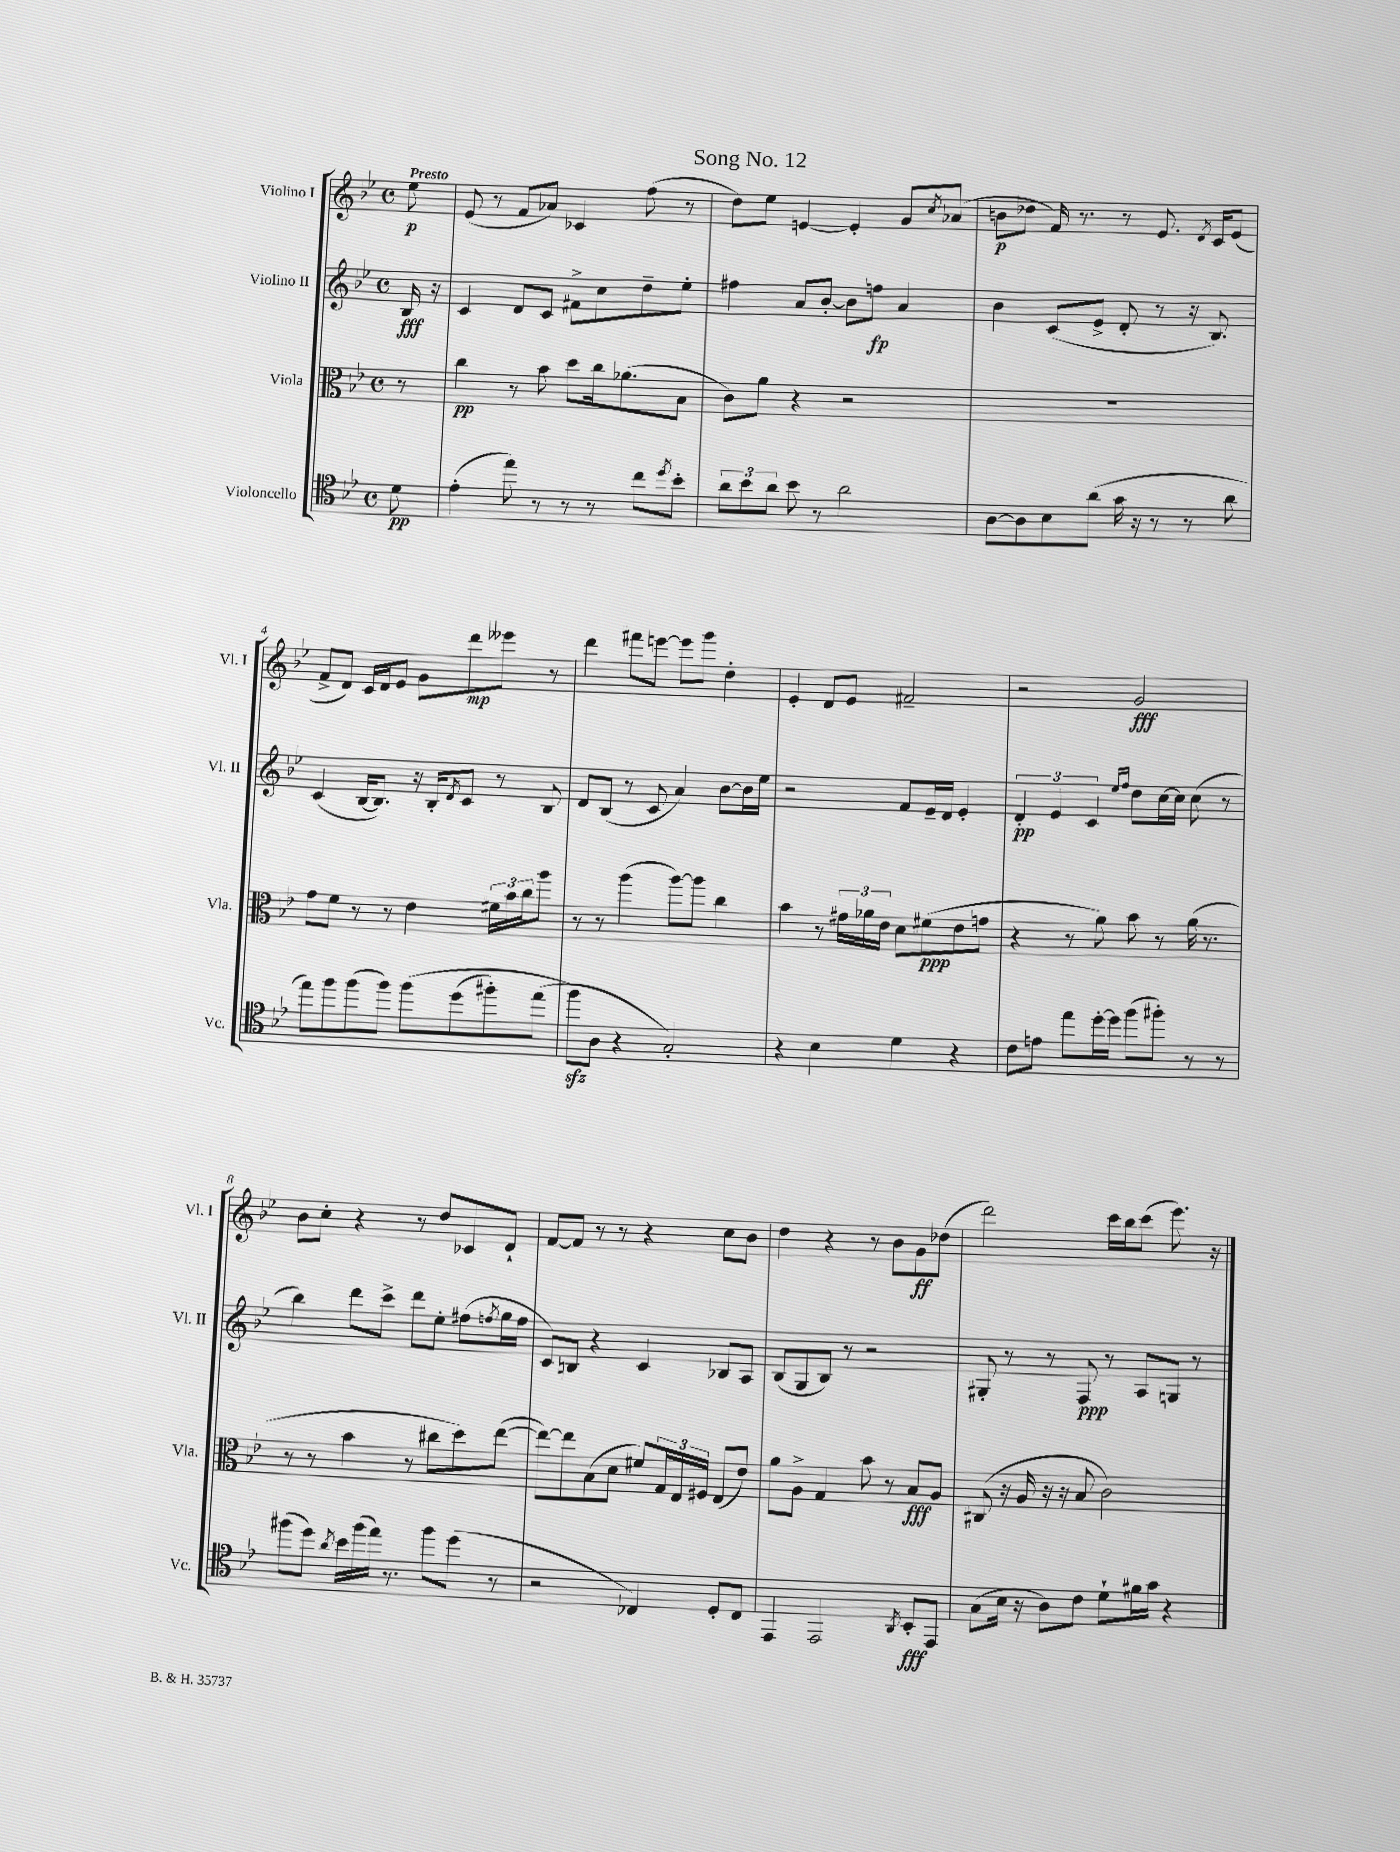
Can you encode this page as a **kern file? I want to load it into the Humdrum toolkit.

**kern	**dynam	**kern	**dynam	**kern	**dynam	**kern	**dynam
*part4	*part4	*part3	*part3	*part2	*part2	*part1	*part1
*staff4	*staff4	*staff3	*staff3	*staff2	*staff2	*staff1	*staff1
*I"Violoncello	*	*I"Viola	*	*I"Violino II	*	*I"Violino I	*
*I'Vc.	*	*I'Vla.	*	*I'Vl. II	*	*I'Vl. I	*
*clefC4	*	*clefC3	*	*clefG2	*	*clefG2	*
*k[b-e-]	*	*k[b-e-]	*	*k[b-e-]	*	*k[b-e-]	*
*M4/4	*	*M4/4	*	*M4/4	*	*M4/4	*
*met(c)	*	*met(c)	*	*met(c)	*	*met(c)	*
=	=	=	=	=	=	=	=
!	!	!	!	!	!	!LO:TX:a:B:t=Presto	!
8d\	pp	8r	.	16B-/	fff	8ee-\	p
.	.	.	.	16r	.	.	.
=1	=1	=1	=1	=1	=1	=1	=1
(4e-'\	.	4cc\	pp	4c/	.	(8e-/	.
.	.	.	.	.	.	8r	.
8ee-\)	.	8r	.	8d/L	.	8f/L	.
8r	.	8b-\	.	8c/J	.	8a-X/J)	.
8r	.	8dd\L	.	8f#X^\L	.	4c-X/	.
8r	.	16cc\k	.	8cc\	.	.	.
.	.	(8.a-X\	.	.	.	.	.
8cc\L	.	.	.	8dd~\	.	(8ff\	.
8qdd/	.	.	.	.	.	.	.
8b-'\J	.	8B-\J	.	8ee-'\J	.	8r	.
=2	=2	=2	=2	=2	=2	=2	=2
12a\L	.	8c\L)	.	4ff#X\	.	8dd\L)	.
12b-\	.	.	.	.	.	.	.
.	.	8a\J	.	.	.	8ee-\J	.
12a\J	.	.	.	.	.	.	.
8b-\	.	4r	.	8a/L	.	[4en/	.
8r	.	.	.	[8b-'/J	.	.	.
2a\	.	2r	.	8b-\L]	.	4e'/]	.
.	.	.	.	8ffn\J	fp	.	.
.	.	.	.	4a/	.	8g/L	.
.	.	.	.	.	.	8qcc/	.
.	.	.	.	.	.	(8a-X/J	.
=3	=3	=3	=3	=3	=3	=3	=3
[8A\L	.	1r	.	4b-\	.	8bn\L	p
8A\]	.	.	.	.	.	8dd-X\J	.
8B-\	.	.	.	(8c/L	.	16f/)	.
.	.	.	.	.	.	8.r	.
(8a\J	.	.	.	8e-^/J	.	.	.
16g\	.	.	.	8d'/	.	8r	.
16r	.	.	.	.	.	.	.
8r	.	.	.	8r	.	8.e-/	.
8r	.	.	.	16r	.	.	.
.	.	.	.	.	.	8qd/	.
.	.	.	.	8.B-/)	.	16c/KL	.
8a\	.	.	.	.	.	(8e-/J	.
!!LO:LB:g=z
=4	=4	=4	=4	=4	=4	=4	=4
8ee-\L)	.	8g\L	.	(4c/	.	8f^/L	.
8ff\	.	8f\J	.	.	.	8d/J)	.
(8ff\	.	8r	.	[16B-/KL	.	16c/LL	.
.	.	.	.	8.B-/J])	.	16d/J	.
8ff\J)	.	8r	.	.	.	8e-/J	.
(8ff\L	.	4e-\	.	16r	.	8g\L	.
.	.	.	.	16B-'/KL	.	.	.
.	.	.	.	8qd/	.	.	.
(8dd\	.	.	.	8c/J	.	8ddd\	mp
8ff#X'\)	.	24f#X\LL	.	8r	.	8eee--X\J	.
.	.	24b-\	.	.	.	.	.
.	.	24cc\J	.	.	.	.	.
(8ee-\J	.	8aa\J	.	8B-/	.	8r	.
=5	=5	=5	=5	=5	=5	=5	=5
8ffzz\L)	.	8r	.	8d/L	.	4ddd\	.
8A\J	.	8r	.	(8B-/J	.	.	.
4r	.	(4aa\	.	8r	.	8fff#X\L	.
.	.	.	.	8c/	.	[8eeen\J	.
2G'/)	.	[8aa\L)	.	4a/)	.	8eee\L]	.
.	.	8aa\J]	.	.	.	8ggg\J	.
.	.	4cc\	.	[8b-\L	.	4dd'\	.
.	.	.	.	16b-\L]	.	.	.
.	.	.	.	16ee-\JJ	.	.	.
=6	=6	=6	=6	=6	=6	=6	=6
4r	.	4b-\	.	2r	.	4e-'/	.
4B-\	.	8r	.	.	.	8d/L	.
.	.	24g#X\LL	.	.	.	8e-/J	.
.	.	24a-X\	.	.	.	.	.
.	.	24e-\JJ	.	.	.	.	.
4d\	.	8d\L	.	8f/L	.	2f#X~/	.
.	.	(8f#X\	ppp	16e-~/L	.	.	.
.	.	.	.	16d/JJ	.	.	.
4r	.	8e-\	.	4e-'/	.	.	.
.	.	8gn\J	.	.	.	.	.
=7	=7	=7	=7	=7	=7	=7	=7
8c\L	.	4r	.	6d'/	pp	2r	.
8en\J	.	.	.	.	.	.	.
.	.	.	.	6e-/	.	.	.
8ee-\L	.	8r	.	.	.	.	.
.	.	.	.	6c/	.	.	.
[16dd'\L	.	8a\)	.	.	.	.	.
16dd\JJ]	.	.	.	.	.	.	.
.	.	.	.	16qqee-/LL	.	.	.
.	.	.	.	16qqff/JJ	.	.	.
(8ff\L	.	8b-\	.	8dd\L	.	2g/	fff
8ff#X'\J)	.	8r	.	[16cc\L	.	.	.
.	.	.	.	16cc\JJ]	.	.	.
8r	.	(16a\	.	(8cc\	.	.	.
.	.	8.r	.	.	.	.	.
8r	.	.	.	8r	.	.	.
!!LO:LB:g=z
=8	=8	=8	=8	=8	=8	=8	=8
(8ff#X\L	.	8r	.	4bb-\)	.	8b-\L	.
8dd\J)	.	8r	.	.	.	8cc'\J	.
8qa/	.	.	.	.	.	.	.
16b-\LL	.	4b-\	.	8ddd\L	.	4r	.
(16ff#\	.	.	.	.	.	.	.
16ee-\JJ)	.	.	.	8ccc^\J	.	.	.
8.r	.	.	.	.	.	.	.
.	.	8r	.	8ddd\L	.	8r	.
8ff#\L	.	8cc#X\L	.	8ee-'\J	.	8dd/L	.
(8dd\J	.	8dd\)	.	(8ff#X\L	.	8c-X/	.
.	.	.	.	8qffn/	.	.	.
8r	.	([8ee-\J	.	16gg\L	.	8d`/J	.
.	.	.	.	16ff\JJ	.	.	.
=9	=9	=9	=9	=9	=9	=9	=9
2r	.	8ee-\L_)	.	8c/L)	.	[8f/L	.
.	.	8ee-\]	.	8Bn/J	.	8f/J]	.
.	.	(8B-\	.	4r	.	8r	.
.	.	8d\J	.	.	.	8r	.
4C-X/)	.	8f#X/L)	.	4c/	.	4r	.
.	.	24G/L	.	.	.	.	.
.	.	24E-/	.	.	.	.	.
.	.	24F#X/JJ	.	.	.	.	.
8D'/L	.	(8E-/L	.	8B-X/L	.	8cc\L	.
8C-/J	.	8e-/J)	.	8A/J	.	8b-\J	.
=10	=10	=10	=10	=10	=10	=10	=10
4EE-/	.	8a\L	.	(8B-/L	.	4dd\	.
.	.	8A^\J	.	8G/	.	.	.
2EE-/	.	4G/	.	8B-/J)	.	4r	.
.	.	.	.	8r	.	.	.
.	.	8b-\	.	2r	.	8r	.
.	.	8r	.	.	.	8b-\L	.
8qAA/	.	.	.	.	.	.	.
8BB-'/L	fff	8B-/L	fff	.	.	8g\	ff
8EE-/J	.	8A/J	.	.	.	(8dd-X\J	.
=11	=11	=11	=11	=11	=11	=11	=11
(8G\L	.	(8C#X/	.	8G#X'/	.	2ddd\)	.
16B-\Jk	.	16r	.	8r	.	.	.
16r	.	16A/	.	.	.	.	.
8A\L)	.	16r	.	8r	.	.	.
.	.	16r	.	.	.	.	.
8c\J	.	8B-/	.	8F/	ppp	.	.
8d`\L	.	2c\)	.	8r	.	16ccc\LL	.
.	.	.	.	.	.	16bb-\J	.
16f#X\L	.	.	.	8A/L	.	(8ccc\J	.
16g\JJ	.	.	.	.	.	.	.
4r	.	.	.	8Gn/J	.	8.eee-\)	.
.	.	.	.	8r	.	.	.
.	.	.	.	.	.	16r	.
==	==	==	==	==	==	==	==
*-	*-	*-	*-	*-	*-	*-	*-
